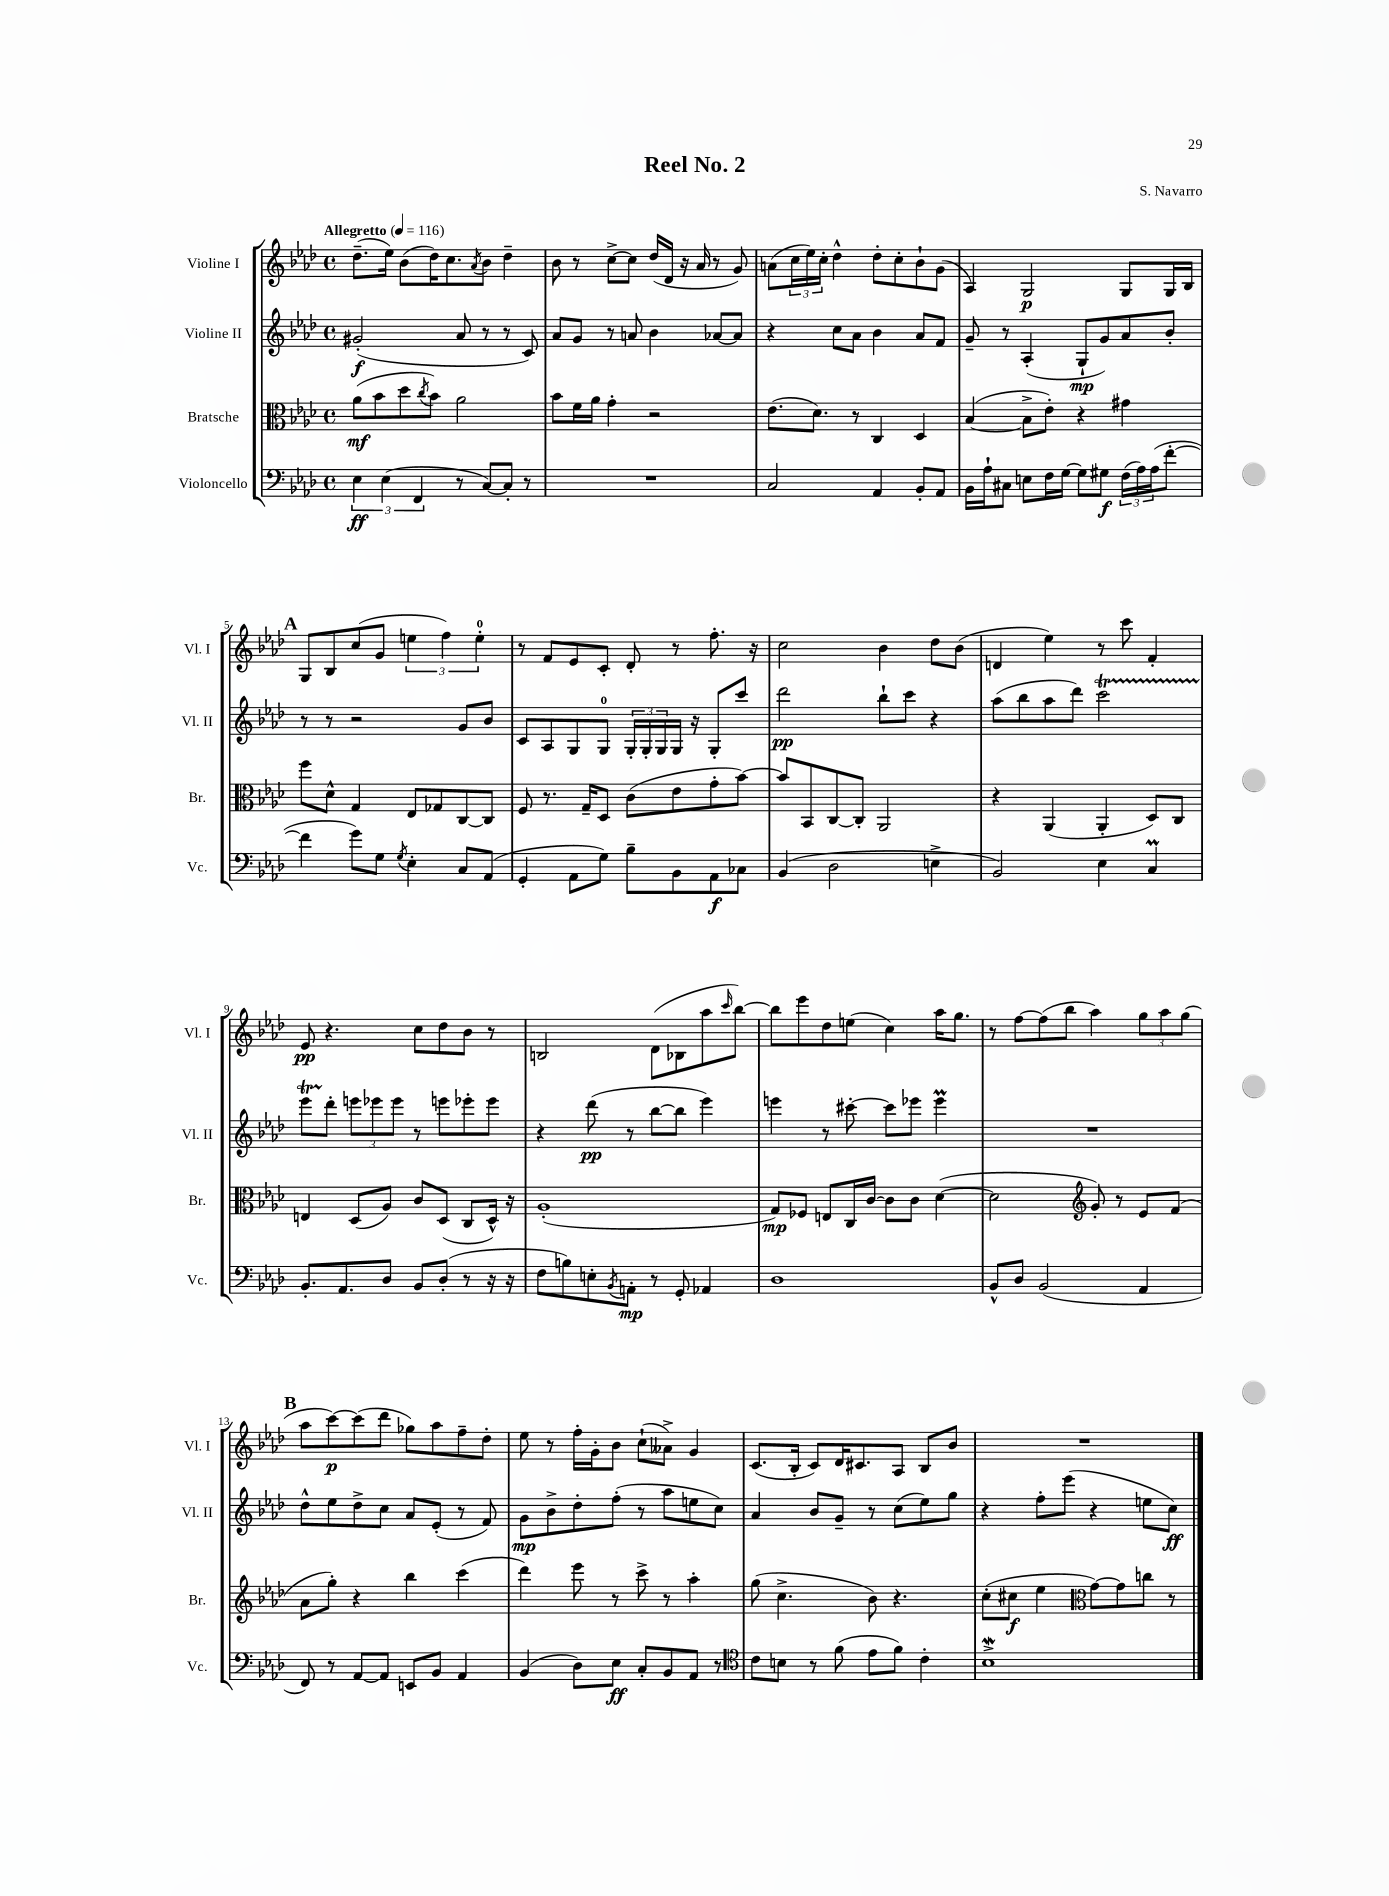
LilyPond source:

\header { title = "Reel No. 2" composer = "S. Navarro" }
<<
\new StaffGroup <<
\new Staff = "s0" \with { instrumentName = "Violine I" shortInstrumentName = "Vl. I" } {
    \clef treble \key aes \major \defaultTimeSignature \time 4/4 \tempo "Allegretto" 4 = 116
    des''8.--( ees''16) bes'8( des''16) c''8. \acciaccatura { aes'8 } bes'8 des''4-- |
    bes'8 r8 c''8~-> c''8 des''16( des'16 r16 aes'16 r8 g'8) |
    a'8( \tuplet 3/2 { c''16 ees''16) c''16-. } des''4-^ des''8-. c''8-. bes'8-! g'8( |
    aes4) g2\p g8 g16 bes16 |
    \mark \markup { \bold "A" } g8 bes8 c''8( g'8 \tuplet 3/2 { e''4 f''4) e''4-0-. } |
    r8 f'8 ees'8 c'8-. des'8-. r8 f''8.-. r16 |
    c''2 bes'4 des''8 bes'8( |
    d'4 ees''4) r8 c'''8 f'4-. |
    ees'8\pp r4. c''8 des''8 bes'8 r8 |
    b2 des'8( bes8 aes''8 \grace { c'''16 } bes''8~) |
    bes''8 ees'''8 des''8 e''8( c''4) aes''16 g''8. |
    r8 f''8~ f''8( bes''8 aes''4) \tuplet 3/2 { g''8 aes''8 g''8( } |
    \mark \markup { \bold "B" } aes''8 c'''8~\p) c'''8( des'''8 ges''8) aes''8 f''8-- des''8-. |
    ees''8 r8 f''16-. g'16-. bes'8 c''8-!( aeses'8->) g'4 |
    c'8.( bes16-. c'8) des'16 cis'8. aes8 bes8 bes'8 |
    R1 \bar "|." |
}
\new Staff = "s1" \with { instrumentName = "Violine II" shortInstrumentName = "Vl. II" } {
    \clef treble \key aes \major \defaultTimeSignature \time 4/4
    gis'2-.\f( aes'8 r8 r8 c'8) |
    aes'8 g'8 r8 a'8 bes'4 aes'8~ aes'8 |
    r4 c''8 aes'8 bes'4 aes'8 f'8 |
    g'8-- r8 aes4-.( g8-!\mp g'8) aes'8 bes'8-. |
    \mark \markup { \bold "A" } r8 r8 r2 g'8 bes'8 |
    c'8 aes8 g8 g8-0 \tuplet 3/2 { g16-. g16-. g16 } g16 r16 g8-. c'''8 |
    des'''2\pp bes''8-! c'''8 r4 |
    aes''8( bes''8 aes''8 des'''8) c'''2\startTrillSpan |
    ees'''8 des'''8-.\stopTrillSpan \tuplet 3/2 { e'''8 ees'''8 ees'''8 } r8 e'''8 ees'''8-. ees'''8 |
    r4 des'''8\pp( r8 bes''8~ bes''8 ees'''4) |
    e'''4 r8 cis'''8~-. cis'''8 ees'''8 ees'''4\prall |
    R1 |
    \mark \markup { \bold "B" } des''8-^ ees''8 des''8-> c''8 aes'8 ees'8-.( r8 f'8) |
    g'8\mp bes'8-> des''8-. f''8-.( r8 aes''8 e''8 c''8) |
    aes'4 bes'8 g'8-- r8 c''8( ees''8) g''8 |
    r4 f''8-. ees'''8( r4 e''8 c''8\ff) \bar "|." |
}
\new Staff = "s2" \with { instrumentName = "Bratsche" shortInstrumentName = "Br." } {
    \clef alto \key aes \major \defaultTimeSignature \time 4/4
    aes'8\mf( bes'8 des''8 \acciaccatura { c''8 } bes'8) aes'2 |
    bes'8 f'16 aes'16 g'4-. r2 |
    ees'8.( des'8.) r8 c4 des4 |
    bes4~( bes8-> ees'8-.) r4 gis'4 |
    \mark \markup { \bold "A" } f''8 des'8-^ g4 ees8 ges8 c8~ c8 |
    f8 r8. g16-- des8 c'8( ees'8 g'8-. bes'8~) |
    bes'8 bes,8 c8~ c8-. aes,2 |
    r4 aes,4( aes,4-. des8) c8 |
    e4 des8( aes8) c'8 des8( c8 des16-^) r16 |
    aes1-.( |
    g8\mp) fes8 e8 c16 c'16~ c'8 c'8 des'4~( |
    des'2 \clef treble g'8-.) r8 ees'8 f'8( |
    \mark \markup { \bold "B" } aes'8 g''8-.) r4 bes''4 c'''4( |
    des'''4) ees'''8 r8 c'''8-> r8 aes''4-. |
    g''8( c''4.-> bes'8) r4. |
    c''8-.( cis''8\f ees''4 \clef alto g'8~) g'8 c''8 r8 \bar "|." |
}
\new Staff = "s3" \with { instrumentName = "Violoncello" shortInstrumentName = "Vc." } {
    \clef bass \key aes \major \defaultTimeSignature \time 4/4
    \tuplet 3/2 { ees4\ff ees4( f,4 } r8 c8~) c8-. r8 |
    R1 |
    c2 aes,4 bes,8-. aes,8 |
    bes,16 aes16-! cis8 e8 f16 g16~ g8 gis8\f \tuplet 3/2 { f16( aes16) aes16( } f'8~-. |
    \mark \markup { \bold "A" } f'4 g'8) g8 \acciaccatura { g8 } ees4-. c8 aes,8( |
    g,4-. aes,8 g8) bes8-- bes,8 aes,8\f ces8 |
    bes,4( des2 e4-> |
    bes,2) ees4 c4\prall |
    bes,8.-. aes,8. des8 bes,8 des8-.( r8 r16 r16 |
    f8 b8) e8-. \acciaccatura { bes,8 } a,8-.\mp r8 g,8-. aes,4 |
    des1 |
    bes,8-^ des8 bes,2( aes,4 |
    \mark \markup { \bold "B" } f,8) r8 aes,8~ aes,8 e,8 bes,8 aes,4 |
    bes,4( des8) ees8\ff c8-. bes,8 aes,8 r8 |
    \clef tenor c'8 b8 r8 f'8( ees'8 f'8) c'4-. |
    bes1->\mordent \bar "|." |
}
>>
>>
